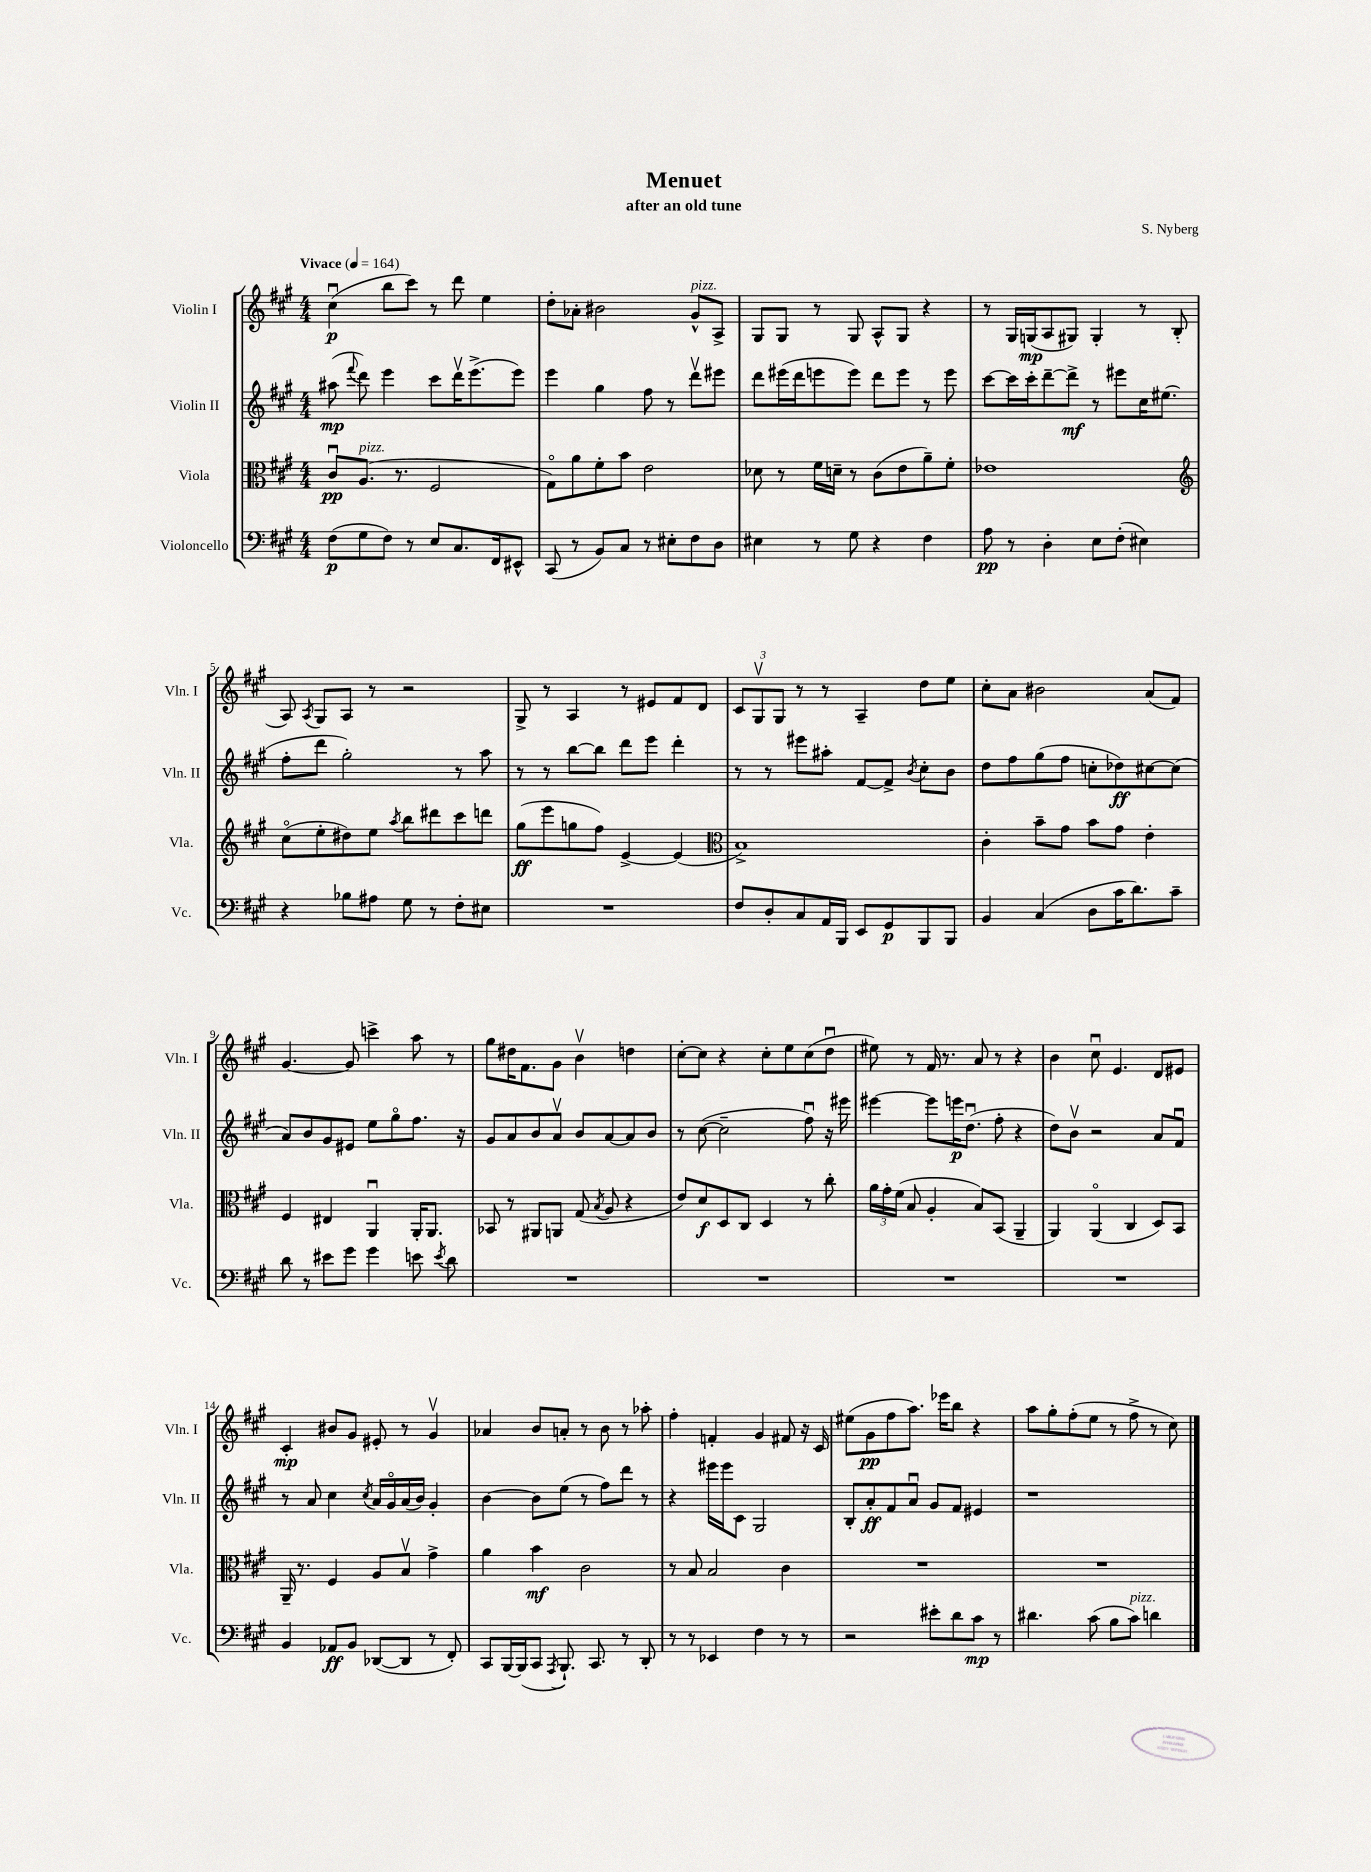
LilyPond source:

\header { title = "Menuet" composer = "S. Nyberg" subtitle = "after an old tune" }
<<
\new StaffGroup <<
\new Staff = "s0" \with { instrumentName = "Violin I" shortInstrumentName = "Vln. I" } {
    \clef treble \key a \major \numericTimeSignature \time 4/4 \tempo "Vivace" 4 = 164
    \autoBeamOff cis''4\downbow\p( b''8[ cis'''8]) r8 d'''8 e''4 |
    d''8[-. aes'8]-. bis'2 gis'8[-^^\markup { \italic "pizz." } a8]-> |
    gis8[ gis8] r8 gis8 a8[-^ gis8] r4 |
    r8 gis16[ g16\mp( a8 gis8]) gis4-. r8 b8-.( |
    a8) \acciaccatura { a8 } gis8[ a8] r8 r2 |
    gis8-> r8 a4 r8 eis'8[ fis'8 d'8] |
    \tuplet 3/2 { cis'8[ gis8\upbow gis8] } r8 r8 a4-- d''8[ e''8] |
    cis''8[-. a'8] bis'2 a'8[( fis'8]) |
    gis'4.~ gis'8 c'''4-> a''8 r8 |
    gis''8[ dis''16 fis'8. gis'8] b'4\upbow d''4 |
    cis''8[~-. cis''8] r4 cis''8[-. e''8 cis''8( d''8]\downbow |
    eis''8) r8 fis'16 r8. a'8 r8 r4 |
    b'4 cis''8\downbow e'4. d'8[ eis'8] |
    cis'4-.\mp bis'8[ gis'8] eis'8-. r8 gis'4\upbow |
    aes'4 b'8[ a'8]-. r8 b'8 r8 aes''8-. |
    fis''4-. f'4-. gis'4 fis'8 r16 cis'16 |
    eis''8[( gis'8\pp fis''8 a''8.]) ees'''16[ b''8] r4 |
    a''8[ gis''8-. fis''8-.( e''8] r8 fis''8-> r8 cis''8) \bar "|." |
}
\new Staff = "s1" \with { instrumentName = "Violin II" shortInstrumentName = "Vln. II" } {
    \clef treble \key a \major \numericTimeSignature \time 4/4
    \autoBeamOff ais''8\mp( \appoggiatura { fis'''8 } d'''8) e'''4 cis'''8[ d'''16\upbow e'''8.->( e'''8]) |
    e'''4 gis''4 fis''8 r8 d'''8[\upbow eis'''8] |
    d'''8[ eis'''16( d'''16 e'''8 e'''8]) d'''8[ e'''8] r8 e'''8 |
    cis'''8[~ cis'''16 cis'''16-. d'''8~-- d'''8]->\mf r8 eis'''8[ cis''16 eis''8.]( |
    fis''8[-. d'''8] gis''2-.) r8 a''8 |
    r8 r8 b''8[~ b''8] d'''8[ e'''8] d'''4-. |
    r8 r8 eis'''8[ ais''8]-. fis'8[~ fis'8]-> \acciaccatura { b'8 } cis''8[-. b'8] |
    d''8[ fis''8 gis''8( fis''8] c''8[-. des''8\ff) cis''8~ cis''8]( |
    a'8[) b'8 gis'8 eis'8] e''8[ gis''8\flageolet fis''8.] r16 |
    gis'8[ a'8 b'8 a'8]\upbow b'8[ a'8~ a'8 b'8] |
    r8 cis''8~( cis''2-- fis''8\downbow) r16 eis'''16 |
    eis'''4~ eis'''8[ e'''16\p d''8.]\downbow( fis''8-. r4 |
    d''8[) b'8]\upbow r2 a'8[ fis'8]\downbow |
    r8 a'8 cis''4 \acciaccatura { cis''8 } a'16[ gis'16\flageolet a'16( b'16]) gis'4-. |
    b'4~ b'8[ e''8]( r8 fis''8[) d'''8] r8 |
    r4 eis'''16[ eis'''16 cis'8] gis2 |
    b8[-. a'8-.\ff fis'8 a'8]\downbow gis'8[ fis'8] eis'4 |
    r1 \bar "|." |
}
\new Staff = "s2" \with { instrumentName = "Viola" shortInstrumentName = "Vla." } {
    \clef alto \key a \major \numericTimeSignature \time 4/4
    \autoBeamOff cis'8[\downbow\pp a8.]^\markup { \italic "pizz." }( r8. fis2 |
    gis8[\flageolet) a'8 fis'8-. b'8] e'2 |
    des'8 r8 fis'16[ d'16]-- r8 cis'8[( e'8 a'8--) fis'8]-. |
    ees'1 |
    \clef treble cis''8[\flageolet( e''8-. dis''8) e''8] \acciaccatura { a''8 } b''8[ dis'''8 cis'''8 d'''8] |
    gis''8[\ff( e'''8 g''8 fis''8]) e'4~-> e'4( |
    \clef alto b1->) |
    cis'4-. b'8[-- gis'8] b'8[ gis'8] e'4-. |
    fis4 eis4 a,4\downbow a,16[-. a,8.] |
    bes,8 r8 ais,8[ a,8] gis8( \acciaccatura { b8 } a8 r4 |
    e'8[) d'8\f d8 cis8] d4 r8 cis''8-. |
    \tuplet 3/2 { a'16[ gis'16-. fis'16]( } b8 a4-. b8[) b,8]( a,4-- |
    a,4) a,4\flageolet( cis4 d8[) b,8] |
    a,16-- r8. fis4 a8[ b8]\upbow gis'4-> |
    a'4 b'4\mf cis'2 |
    r8 b8 b2 cis'4 |
    R1 |
    R1 \bar "|." |
}
\new Staff = "s3" \with { instrumentName = "Violoncello" shortInstrumentName = "Vc." } {
    \clef bass \key a \major \numericTimeSignature \time 4/4
    \autoBeamOff fis8[\p( gis8 fis8]) r8 e8[ cis8. fis,16 eis,8]-^ |
    cis,8( r8 b,8[) cis8] r8 eis8[-. fis8 d8] |
    eis4 r8 gis8 r4 fis4 |
    a8\pp r8 d4-. e8[ fis8]-.( eis4) |
    r4 bes8[ ais8] gis8 r8 fis8[-. eis8] |
    R1 |
    fis8[ d8-. cis8 a,16 b,,16] e,8[ gis,8\p b,,8 b,,8] |
    b,4 cis4( d8[ cis'16 d'8.) cis'8]-- |
    d'8 r8 eis'8[ gis'8] gis'4 e'8 \acciaccatura { e'8 } d'8 |
    R1 |
    R1 |
    R1 |
    R1 |
    b,4 aes,8[\ff b,8] des,8[~( des,8] r8 fis,8-.) |
    cis,8[ b,,16~ b,,16( cis,8] \acciaccatura { a,,8 } b,,8.-!) cis,8. r8 d,8-. |
    r8 r8 ees,4 fis4 r8 r8 |
    r2 eis'8[-. d'8 cis'8]\mp r8 |
    dis'4. cis'8( b8[ cis'8]^\markup { \italic "pizz." }) d'4 \bar "|." |
}
>>
>>
